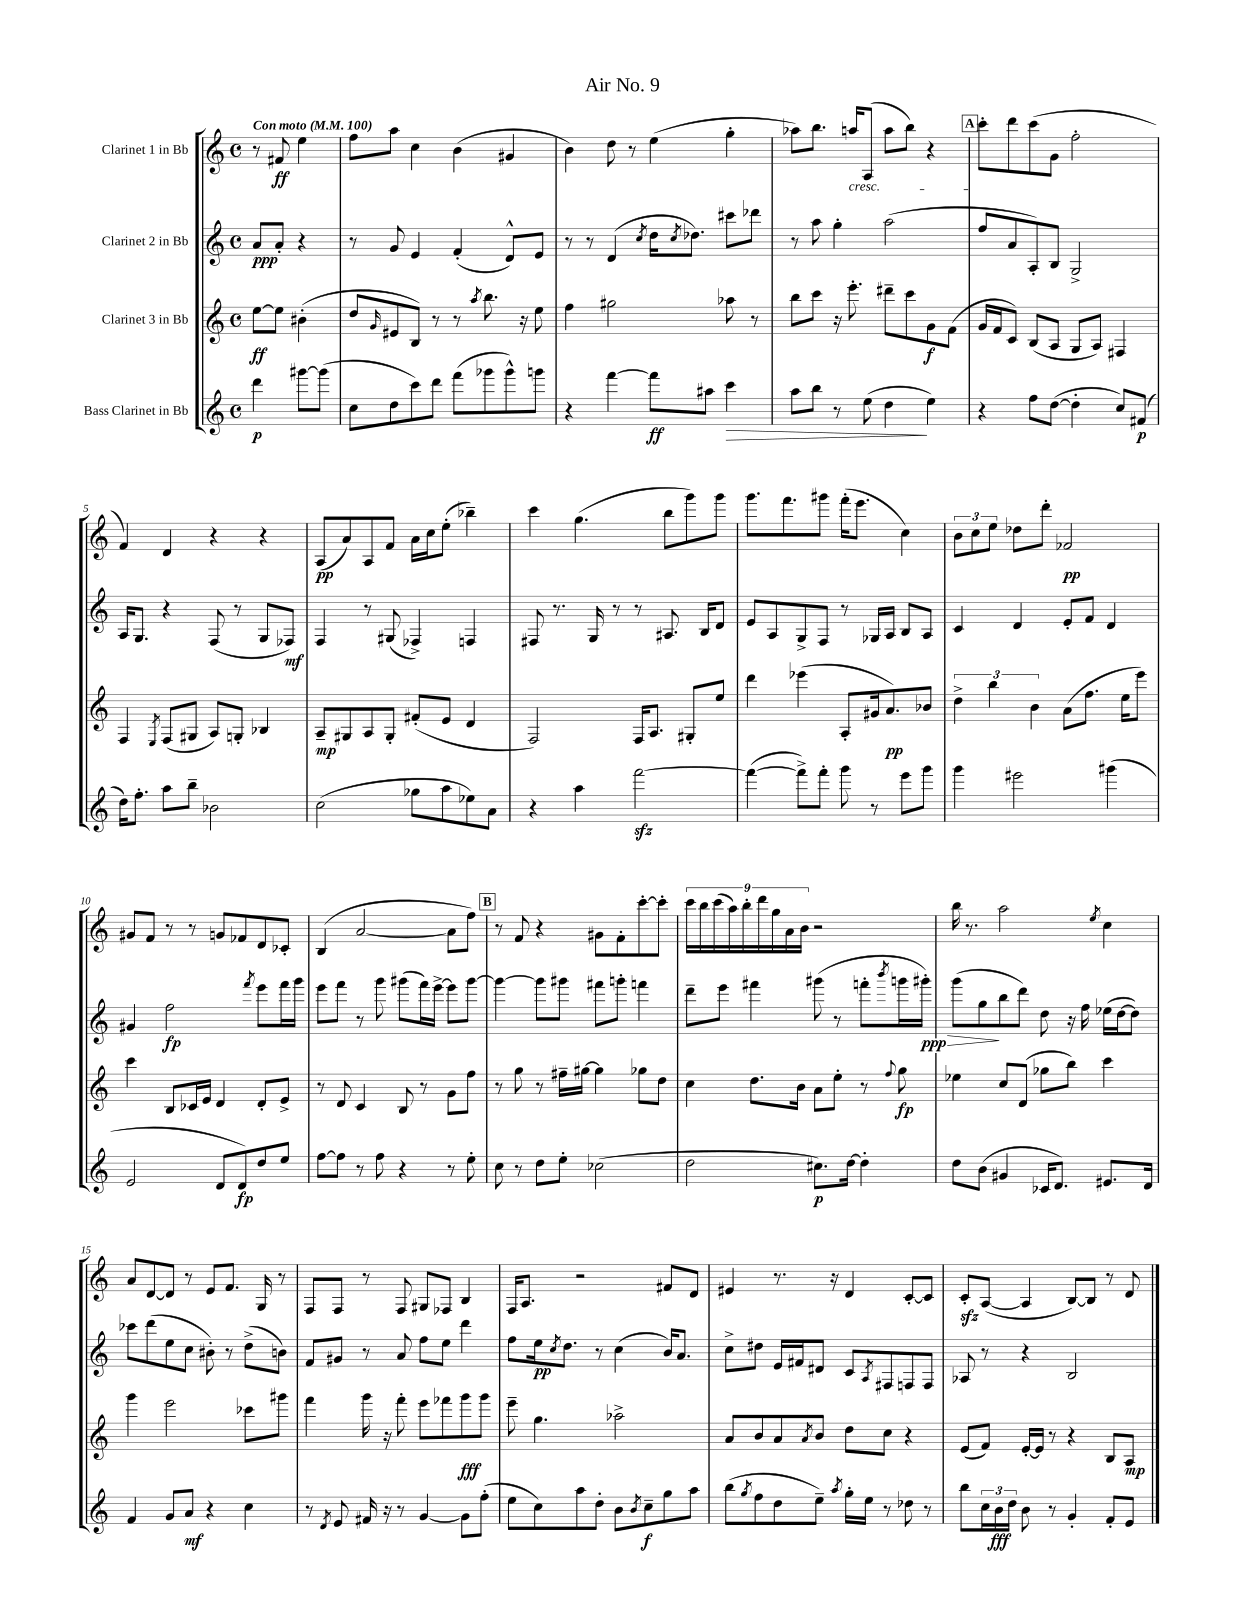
\header { title = "Air No. 9" }
<<
\new StaffGroup <<
\new Staff = "s0" \with { instrumentName = "Clarinet 1 in Bb" } {
    \clef treble \key c \major \defaultTimeSignature \time 4/4 \partial 2 \tempo "Con moto" 4 = 100
    r8 fis'8\ff e''4 |
    f''8 a''8 c''4 b'4( gis'4 |
    b'4) d''8 r8 e''4( g''4-. |
    aes''8) b''8. a''16\cresc a8( a''8 b''8) r4 |
    \mark \markup { \box "A" } c'''8-.\! d'''8 c'''8( g'8 f''2-. |
    f'4) d'4 r4 r4 |
    a8\pp( a'8) a8 f'8 a'16 c''16 e''8-.( bes''4--) |
    c'''4 g''4.( b''8 g'''8) g'''8 |
    g'''8. f'''8. gis'''8 f'''16-.( e'''8. c''4) |
    \tuplet 3/2 { b'8 c''8 e''8 } des''8 d'''8-. fes'2\pp |
    gis'8 f'8 r8 r8 g'8 fes'8 d'8 ces'8-. |
    b4( a'2~ a'8 f''8) |
    \mark \markup { \box "B" } r8 f'8 r4 gis'8 f'8-. c'''8~-. c'''8-. |
    \tuplet 9/8 { c'''16 b''16 c'''16( a''16) b''16-. d'''16 g''16 a'16 b'16 } r2 |
    b''16 r8. a''2 \acciaccatura { e''8 } c''4 |
    a'8 d'8~ d'8 r8 e'8 f'8. g16 r8 |
    f8 f8 r8 f8 gis8 fes8 b4 |
    f16 a8. r2 fis'8 d'8 |
    eis'4 r8. r16 d'4 c'8~-. c'8 |
    c'8-.\sfz a8~( a4 b8~) b8 r8 d'8 \bar "|." |
}
\new Staff = "s1" \with { instrumentName = "Clarinet 2 in Bb" } {
    \clef treble \key c \major \defaultTimeSignature \time 4/4 \partial 2
    a'8\ppp a'8-. r4 |
    r8 g'8 e'4 f'4-.( d'8-^) e'8 |
    r8 r8 d'4( \acciaccatura { c''8 } d''16 \acciaccatura { c''8 } des''8.) cis'''8 des'''8 |
    r8 a''8 g''4-. a''2( |
    \mark \markup { \box "A" } f''8 a'8 a8-.) b8 g2-> |
    a16 g8. r4 f8( r8 g8 fes8\mf) |
    f4 r8 gis8( fes4->) f4 |
    fis8 r8. g16 r8 r8 ais8. b16 d'8 |
    e'8 a8 g8-> f8 r8 ges16 a16 b8 a8 |
    c'4 d'4 e'8-. f'8 d'4 |
    gis'4 f''2\fp \acciaccatura { f'''8 } e'''8 f'''16 g'''16 |
    e'''8 f'''8 r8 g'''8 gis'''8( f'''16) e'''16~-> e'''8 gis'''8~ |
    \mark \markup { \box "B" } gis'''4~ gis'''8 gis'''8 fis'''8 g'''8-. f'''4 |
    d'''8-- e'''8 fis'''4 gis'''8( r8 f'''8-. \acciaccatura { b'''8 } g'''16 gis'''16-.\ppp\>) |
    g'''8( g''8\! b''8 d'''8) d''8 r16 f''16 ees''16( d''16~ d''8) |
    ces'''8 d'''8( e''8 c''8 bis'8-.) r8 d''8->( b'8) |
    f'8 gis'8 r8 a'8 f''8 e''8 d'''4 |
    f''8 e''16\pp \acciaccatura { c''8 } d''8. r8 c''4( b'16) a'8. |
    c''8-> dis''8 e'16 fis'16 dis'8 c'8 \acciaccatura { a8 } fis8 f8 f8 |
    aes8 r8 r4 b2 \bar "|." |
}
\new Staff = "s2" \with { instrumentName = "Clarinet 3 in Bb" } {
    \clef treble \key c \major \defaultTimeSignature \time 4/4 \partial 2
    e''8~\ff e''8 bis'4-.( |
    d''8 \grace { g'16 } eis'8 b8) r8 r8 \acciaccatura { a''8 } b''8. r16 e''8 |
    f''4 gis''2 aes''8 r8 |
    b''8 c'''8 r16 e'''8.-. dis'''8-- c'''8 g'8\f f'8( |
    \mark \markup { \box "A" } g'16 f'16 c'8) b8( a8 g8 a8) fis4 |
    f4 \acciaccatura { e8 } f8( gis8 a8) g8-. bes4 |
    a8--\mp gis8 a8 gis8-. fis'8-.( e'8 d'4 |
    f2) f16 a8. gis8-. e''8 |
    d'''4 ees'''4( a8-. gis'16 a'8.\pp) bes'8 |
    \tuplet 3/2 { d''4-> b''4 b'4 } a'8( f''8. e''16 e'''8) |
    c'''4 b8 ces'16 e'16 d'4 d'8-. e'8-> |
    r8 d'8 c'4 b8 r8 g'8 f''8 |
    \mark \markup { \box "B" } r8 g''8 r8 fis''16-- gis''16~ gis''4 ges''8 d''8 |
    c''4 d''8. b'16 a'8 e''8-. r8 \appoggiatura { f''8 } g''8\fp |
    ees''4 c''8 d'8( ges''8 b''8) c'''4 |
    g'''4 e'''2 ces'''8 gis'''8 |
    f'''4 g'''16 r16 f'''8-. e'''8 fes'''8 g'''8\fff g'''8 |
    e'''8-- g''4. aes''2-> |
    a'8 b'8 a'8 \acciaccatura { a'8 } b'8 d''8 c''8 r4 |
    e'8( f'8) e'16~-. e'16 r8 r4 b8 a8\mp \bar "|." |
}
\new Staff = "s3" \with { instrumentName = "Bass Clarinet in Bb" } {
    \clef treble \key c \major \defaultTimeSignature \time 4/4 \partial 2
    d'''4\p gis'''8~ gis'''8( |
    c''8 d''8 c'''8) d'''8 f'''8( ges'''8 ges'''8-^) g'''8 |
    r4 f'''4~ f'''8\ff ais''8 c'''4\> |
    a''8 b''8 r8 e''8( d''4\! e''4) |
    \mark \markup { \box "A" } r4 f''8 d''8~( d''4-. c''8) fis'8\p( |
    d''16) f''8.-. a''8 b''8-- bes'2 |
    c''2( ges''8 a''8 ees''8) a'8 |
    r4 a''4 f'''2~\sfz |
    f'''4~( f'''8->) f'''8-. g'''8 r8 e'''8 g'''8 |
    g'''4 eis'''2 gis'''4( |
    e'2 d'8 d'8\fp) d''8 e''8 |
    f''8~ f''8 r8 f''8 r4 r8 e''8-. |
    \mark \markup { \box "B" } c''8 r8 d''8 e''8-. ces''2( |
    d''2 cis''8.\p) d''16~ d''4-. |
    d''8 b'8( gis'4 ces'16 d'8.) eis'8. d'16 |
    f'4 g'8 a'8\mf r4 c''4 |
    r8 \acciaccatura { d'8 } e'8 fis'16 r16 r8 g'4~ g'8 f''8-.( |
    e''8 c''8) a''8 d''8-. b'8 \acciaccatura { b'8 } c''8--\f g''8 a''8 |
    b''8( \acciaccatura { g''8 } f''8 d''8 e''8--) \acciaccatura { a''8 } g''16-. e''16 r8 des''8 r8 |
    b''8 \tuplet 3/2 { c''16 b'16\fff d''16 } b'8 r8 g'4-. f'8-. e'8 \bar "|." |
}
>>
>>
